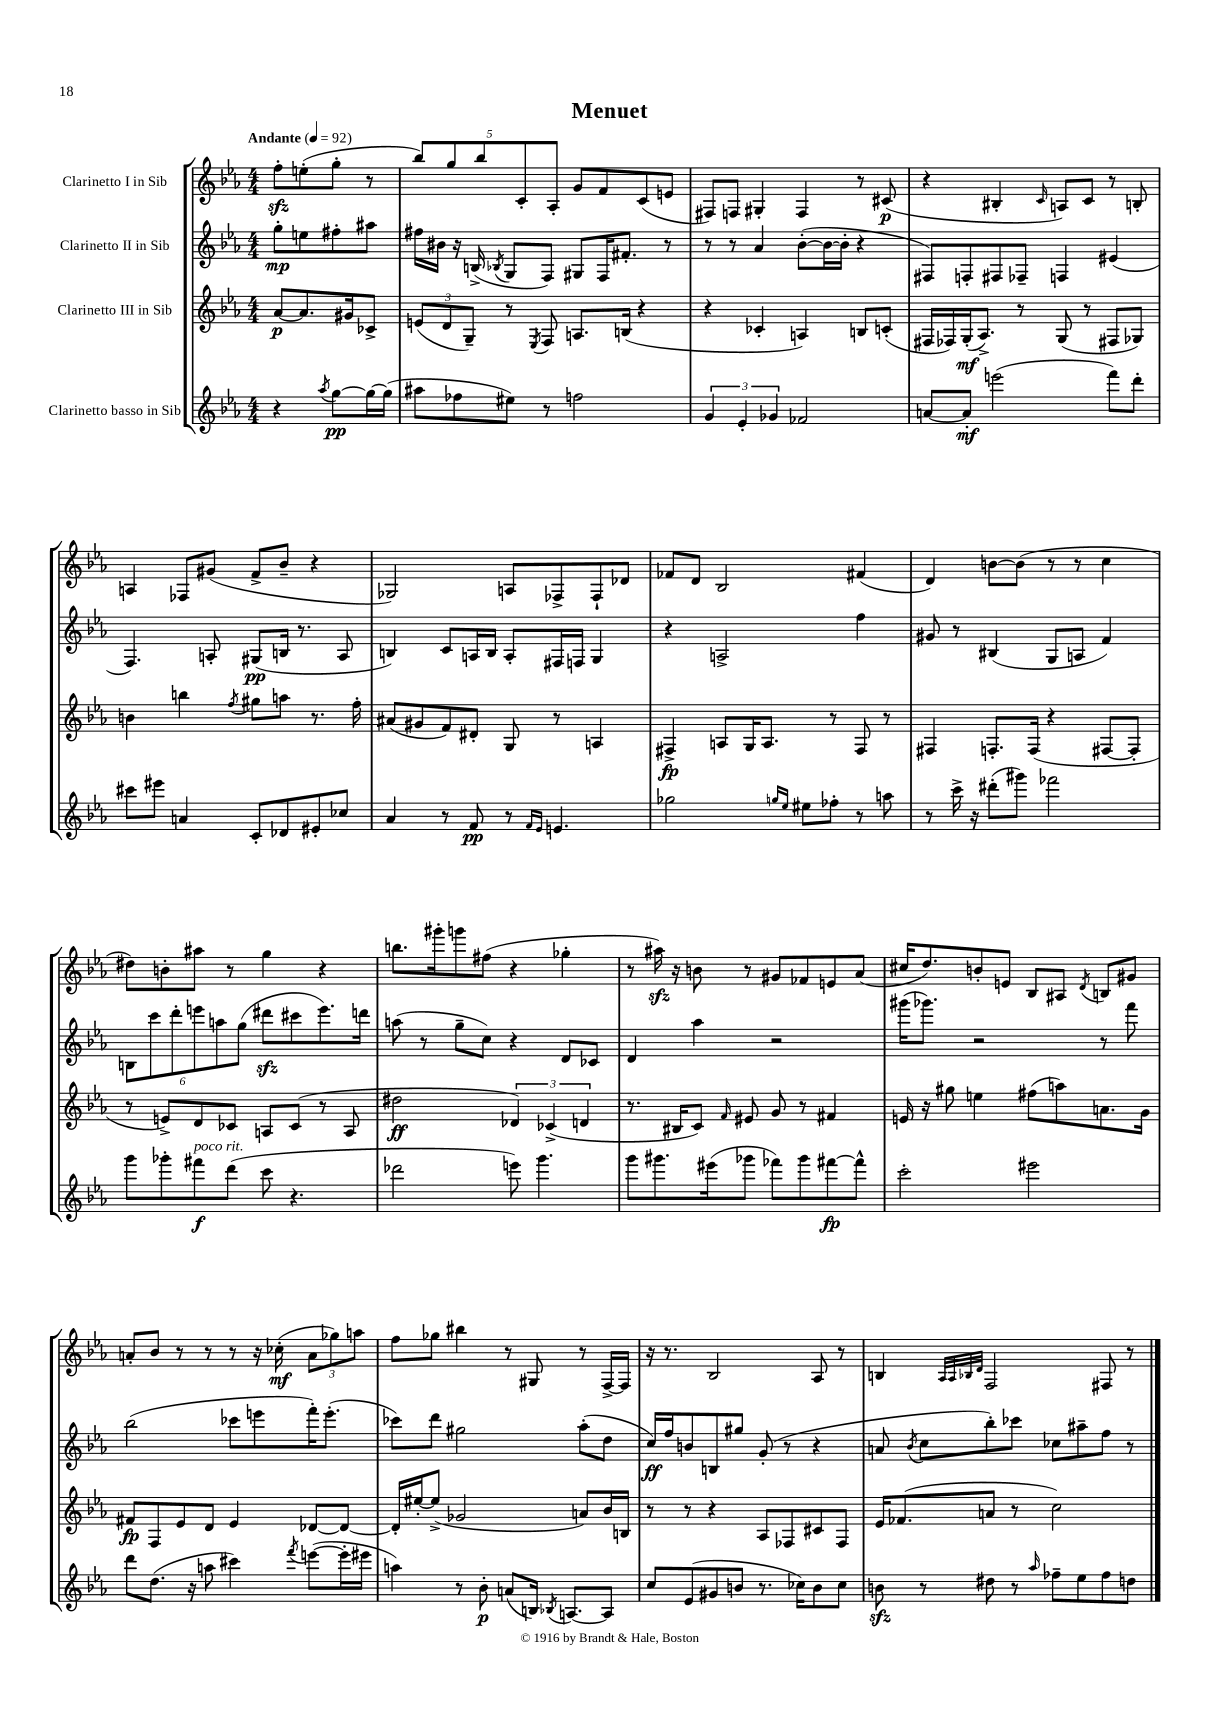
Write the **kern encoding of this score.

**kern	**kern	**kern	**kern
*staff4	*staff3	*staff2	*staff1
*clefG2	*clefG2	*clefG2	*clefG2
*k[b-e-a-]	*k[b-e-a-]	*k[b-e-a-]	*k[b-e-a-]
*M4/4	*M4/4	*M4/4	*M4/4
*MM92	*MM92	*MM92	*MM92
4r	[8a-/L	8gg'\L	8ff'\L
.	8.a-/]	8ee\	(8ee'\
8qaa-/	.	.	.
[8gg\L	.	8ff#'\	8gg'\J
.	16g#/k	.	.
16gg\_L	8c-^/J	8aa#\J	8r
(16gg\]JJ	.	.	.
=	=	=	=
8aa#\L	(12e/L	16ff#\LL	10bb-/L)
.	.	16b#\JJ	.
.	12d/	.	.
.	.	.	10gg/
8ff-\	.	16r	.
.	12G~/J)	.	.
.	.	(16B^/	.
.	.	.	10bb-/
.	.	8qB-/	.
8ee#\J)	8r	8G/L	.
.	.	.	10c'/
.	8qE-/	.	.
8r	8F/	8F/J)	.
.	.	.	10A-'/J
2ff\	8.A/L	8G#/L	8g/L
.	.	16F/K	8f/
.	(16B/Jk	8.f#'/J	.
.	4r	.	(8c/
.	.	8r	8e/J
=	=	=	=
6g/	4r	8r	8F#/L)
.	.	8r	8F/J
6e-'/	.	.	.
.	4c-'/	4a-/	4G#'/
6g-/	.	.	.
2f-/	4A/)	([8b-'\L	4F/
.	.	16b-\_L	.
.	.	16b-'\]JJ	.
.	8B/L	4r	8r
.	(8c'/J	.	(8c#/
=	=	=	=
[8a/L	16F#/LL	8F#/L)	4r
.	16F-/)	.	.
8a'/]J	(16G'/J	8F'/	.
.	8.A-^/J)	.	.
(2eee\	.	8F#/	4B#'/
.	8r	8F-~/J	.
.	.	.	16qqc/
.	(8G/	4F/	8A/L)
.	8r	.	8c/J
8fff\L)	8F#/L	(4e#/	8r
8ddd'\J	8G-/J)	.	8B'/
=	=	=	=
8ccc#\L	4b\	4.F/)	4A/
8eee#\J	.	.	.
4a/	4bb\	.	8F-/L
.	.	8A'/	(8g#/J
.	8qff/	.	.
8c'/L	8gg#\L	(8G#/L	8f^/L
8d-/	8aa\J	16B/Jk	8b-~/J
.	.	8.r	.
8e#'/	8.r	.	4r
8cc-/J	.	8A/	.
.	16ff'\	.	.
=	=	=	=
4a-/	(8a#/L	4B/)	2G-/)
.	8g#/	.	.
8r	8f/)	8c/L	.
8f/	8d#'/J	16A/L	.
.	.	16B/JJ	.
8r	8G/	8A'/L	8A/L
16qqf/LL	.	.	.
16qqe-/JJ	.	.	.
4.e/	8r	16F#/L	8F-^/
.	.	16F/JJ	.
.	4A/	4G/	8F-`/
.	.	.	8d-/J
=	=	=	=
2gg-\	4F#^/	4r	8f-/L
.	.	.	8d/J
.	8A/L	2A^/	2B-/
.	16G/K	.	.
.	8.A/J	.	.
16qqgg/LL	.	.	.
16qqee-/JJ	.	.	.
8ee#\L	.	.	.
8ff-'\J	8r	.	.
8r	8F#/	4ff\	(4f#/
8aa\	8r	.	.
=	=	=	=
8r	4F#/	8g#/	4d/)
16ccc^\	.	8r	.
16r	.	.	.
(8ddd#'\L	8.F'/L	(4B#/	[8b\L
8ggg#\J)	.	.	(8b\]J
.	(16F/Jk	.	.
2fff-\	4r	8G/L	8r
.	.	8A/J	8r
.	[8F#/L	4f/)	4cc\
.	8F#'/]J	.	.
=	=	=	=
8ggg\L	8r	12B\L	8dd#\L)
.	.	12ccc\	.
8ggg-'\	8e^/L)	.	8b'\
.	.	12ddd'\	.
8fff#\	8d/	12eee\	8aa#\J
.	.	12aa\	.
(8ddd\J	8c-/J	.	8r
.	.	(12gg\J	.
8ccc\	8A/L	8ddd#\L	4gg\
4.r	(8c-/J	8ccc#\	.
.	8r	8.eee\)	4r
.	8A/	.	.
.	.	16ddd\Jk	.
=	=	=	=
2ddd-\	2dd#\	(8aa\	8.bb\L
.	.	8r	.
.	.	.	16ggg#'\k
.	.	8gg~\L	8ggg\
.	.	8cc\J)	(8ff#\J
8eee\)	6d-/)	4r	4r
4.ggg\	.	.	.
.	(6c-^/	.	.
.	.	8d/L	4gg-'\
.	6d/	.	.
.	.	8c-/J	.
=	=	=	=
8ggg\L	8.r	4d/	8r
8.ggg#\	.	.	16aa#\)
.	16B#/LK	.	16r
.	8c/J)	4aa-\	8b\
(16eee#\k	.	.	.
.	16qqf/	.	.
8ggg-\J	8e#/	.	8r
8fff-\L)	8g/	2r	8g#/L
8ggg-\	8r	.	8f-/
[8fff#\	4f#/	.	8e/
8fff#^^\]J	.	.	(8a-/J
=	=	=	=
2ccc'\	16e/	(16ggg#\LK	16cc#/LK
.	16r	8.ggg-\J)	8.dd/)
.	8gg#\	.	.
.	4ee\	2r	8b'/
.	.	.	8e/J
2eee#\	(8ff#\L	.	8B-/L
.	8aa\)	.	8A#/J
.	.	.	8qd/
.	8.a\	8r	8B/L
.	.	8fff\	8g#/J
.	16g\Jk	.	.
=	=	=	=
8ddd\L	8f#/L	(2bb-\	8a'/L
(8.dd\J	8F/	.	8b-/J
.	8e-/	.	8r
16r	.	.	.
8aa\	8d/J	.	8r
4ccc#\)	4e-/	8ccc-\L	8r
.	.	8eee\	16r
.	.	.	(16cc-'\
8qfff/	.	.	.
([8eee\L	[8d-/L	16fff'\K)	12a\L
.	.	(8.eee'\J	.
.	.	.	12gg-\)
16eee'\]L	8d-/_J	.	.
.	.	.	12aa\J
16eee#\JJ	.	.	.
=	=	=	=
4aa\)	16d-'/]LL	8ccc-\L)	8ff\L
.	[16ee#'/J	.	.
.	(8ee#^/]J	8ddd\J	8gg-\J
8r	2g-/	2gg#\	4bb#\
8b-'\	.	.	.
(8a/L	.	.	8r
16B/Jk)	.	.	8G#/
8qB-/	.	.	.
[8.A/L	.	.	.
.	8a/L)	(8aa-'\L	8r
8A/]J	16b-/L	8dd\J	[16F^/LL
.	16B/JJ	.	16F/]JJ
=	=	=	=
8cc/L	8r	16cc/LL)	16r
.	.	16ff/J	8.r
(8e-/	8r	8b/	.
8g#/	4r	8B/	2B-/
8b/J	.	8gg#/J	.
8.r	8A-/L	(8g'/	.
.	8F-/	8r	.
16cc-\LK)	.	.	.
8b\	8c#/	4r	8A-/
8cc-\J	8F-/J	.	8r
=	=	=	=
8b\	16e-/LK	8a/	4B/
.	(8.f-/	.	.
.	.	8qb-/	.
8r	.	8cc\L	.
.	.	.	32qqA-/LLL
.	.	.	32qqA-/
.	.	.	32qqB-/
.	.	.	32qqd/JJJ
8dd#\	8a/J	8bb-'\)	2F/
8r	8r	8ccc-\J	.
16qqaa-/	.	.	.
8ff-~\L	2cc\)	8cc-\L	.
8ee-\	.	8aa#~\	.
8ff-\	.	8ff\J	8F#/
8dd\J	.	8r	8r
==	==	==	==
*-	*-	*-	*-
